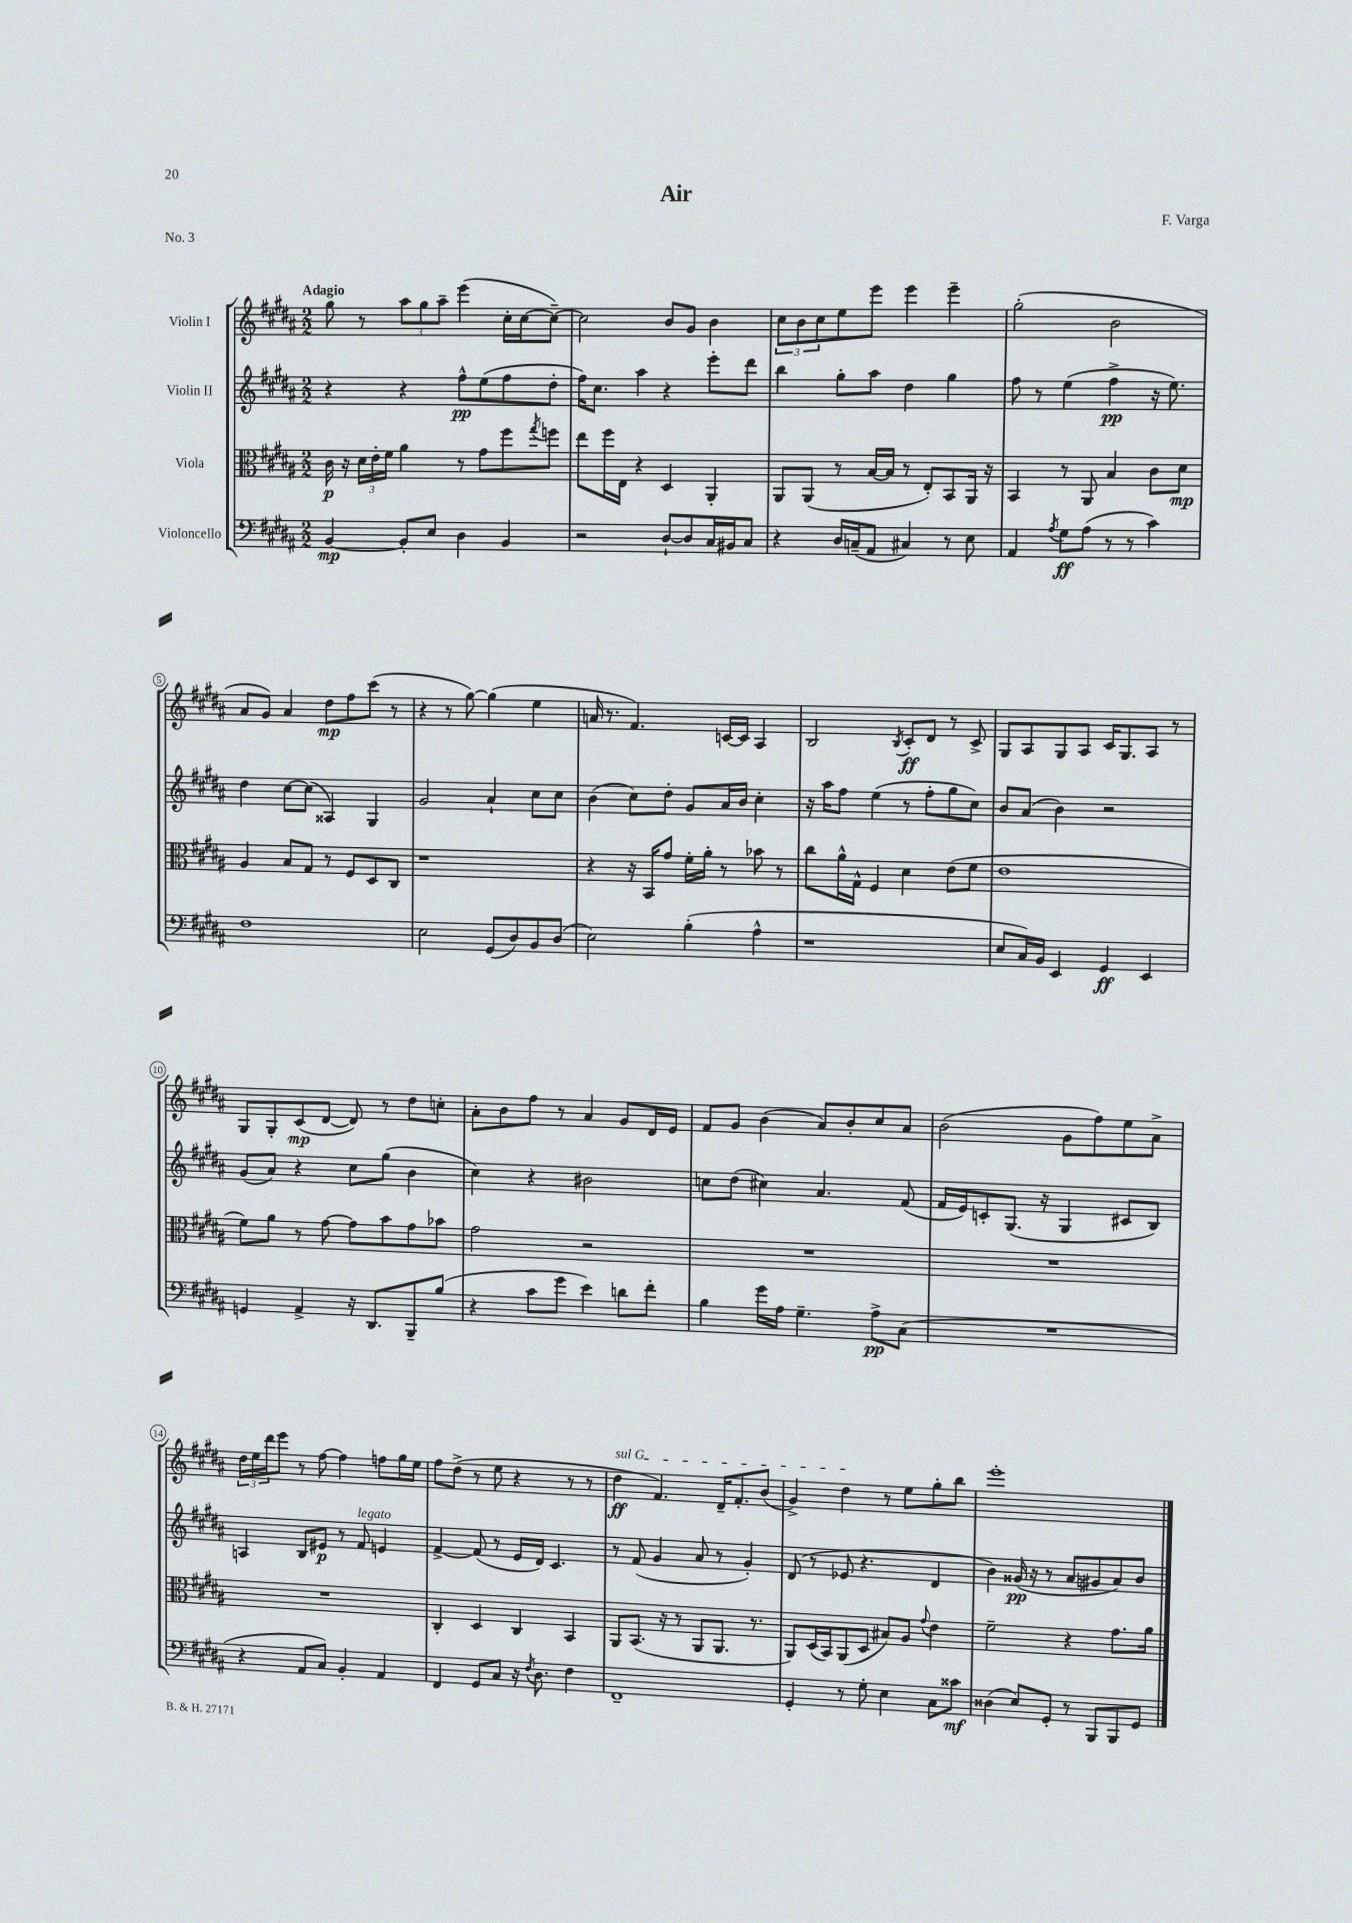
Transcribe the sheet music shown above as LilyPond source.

\header { title = "Air" composer = "F. Varga" piece = "No. 3" }
<<
\new StaffGroup <<
\new Staff = "s0" \with { instrumentName = "Violin I" } {
    \clef treble \key b \major \numericTimeSignature \time 2/2 \tempo "Adagio"
    gis''8 r8 \tuplet 3/2 { ais''8 gis''8 ais''8-- } e'''4( cis''16-. cis''16~ cis''8~--) |
    cis''2 b'8 gis'8 b'4 |
    \tuplet 3/2 { cis''8 b'8 cis''8 } e''8 e'''8 e'''4 e'''4-- |
    gis''2-.( b'2 |
    ais'8 gis'8) ais'4 dis''8\mp fis''8 cis'''8( r8 |
    r4 r8 gis''8~) gis''4( e''4 |
    a'16 r8. fis'4.) c'16~ c'16 ais4 |
    b2 \acciaccatura { b8 } cis'8-.\ff dis'8 r8 cis'8-> |
    gis8 ais8 gis8 ais8 cis'16 gis8. ais8 r8 |
    gis8 gis8-. cis'8\mp( dis'8~ dis'8) r8 dis''8 c''8-. |
    ais'8-. b'8 fis''8 r8 ais'4 gis'8 dis'16 e'16 |
    fis'8 gis'8 b'4( ais'8) b'8-. cis''8 ais'8 |
    b'2( gis'8 fis''8) e''8 ais'8-> |
    \tuplet 3/2 { dis''16 e''16 dis'''16 } e'''8 r8 fis''8~ fis''4 f''8 gis''16 e''16 |
    fis''8 dis''8->( r8 e''8 r4 r8 r8 |
    \once \override TextSpanner.bound-details.left.text = \markup { \italic "sul G" } dis''4\ff\startTextSpan fis'4.) dis'16-- fis'8.-. b'8( |
    gis'4->) dis''4\stopTextSpan r8 e''8 gis''8-. b''8 |
    e'''1-. \bar "|." |
}
\new Staff = "s1" \with { instrumentName = "Violin II" } {
    \clef treble \key b \major \numericTimeSignature \time 2/2
    r4 r4 fis''8-^\pp e''8( fis''8 dis''8-. |
    fis''16) cis''8. ais''4 r4 e'''8-. dis'''8 |
    b''4 gis''8-. ais''8 dis''4 gis''4 |
    fis''8 r8 e''4( fis''4->\pp r16 e''8.) |
    dis''4 cis''8~ cis''8( aisis4) gis4 |
    gis'2 ais'4-! cis''8 cis''8 |
    b'4( cis''8) dis''8-. gis'8 ais'16 b'16 cis''4-. |
    r16 ais''16 fis''8 e''4( r8 fis''8-. gis''8 cis''8) |
    b'8 ais'8( b'4) r2 |
    gis'8( ais'8) r4 cis''8 gis''8( b'4 |
    cis''4) r4 bis'2 |
    c''8 dis''8( cis''4) ais'4. fis'8( |
    fis'16 e'16) c'8-. gis8.( r16 gis4 cis'8 b8) |
    a4 b8 eis'8\p r8 fis'8^\markup { \italic "legato" } e'4 |
    fis'4~-> fis'8( r8 e'16 dis'16) cis'4. |
    r8 fis'8( gis'4 ais'8 r8 gis'4-.) |
    dis'8( r8 ees'8 r4. dis'4 |
    b'4) gisis'16\pp( r16 r8 ais'8 gis'8 ais'8) b'8 \bar "|." |
}
\new Staff = "s2" \with { instrumentName = "Viola" } {
    \clef alto \key b \major \numericTimeSignature \time 2/2
    cis'16\p r16 \tuplet 3/2 { dis'16 e'16-. fis'16 } ais'4 r8 gis'8 fis''8 \acciaccatura { gis''8 } f''8 |
    e''8 fis''16 e16 r4 dis4 ais,4-. |
    ais,8 ais,8( r8 b16~ b16 r8 e8-.) b,8 ais,16 r16 |
    b,4 r8 ais,8 b4 cis'8 dis'8\mp |
    ais4 b8 gis8 r8 fis8 dis8 cis8 |
    r1 |
    r4 r16 b,16 gis'8 fis'16-. ais'16-. r8 bes'8 r8 |
    cis''8 ais'16-^ gis16-^ fis4 dis'4 e'8( fis'8 |
    e'1 |
    fis'8) ais'8 r8 gis'8~ gis'8 b'8 gis'8 bes'8 |
    gis'2 r2 |
    R1 |
    R1 |
    R1 |
    cis4-. dis4 cis4 b,4 |
    ais,8 b,8.( r16 r8 ais,8 ais,8. r8. |
    ais,8) dis16( b,16) ais,8( dis8 bis8) ais8 \appoggiatura { gis'8 } e'4 |
    fis'2-- r4 gis'8. ais'16 \bar "|." |
}
\new Staff = "s3" \with { instrumentName = "Violoncello" } {
    \clef bass \key b \major \numericTimeSignature \time 2/2
    b,4~\mp b,8-. e8 dis4 b,4 |
    r2 dis8~-! dis8 cis16 bis,16 cis8 |
    r4 dis16 c16--( ais,8 cis4) r8 e8 |
    ais,4 \acciaccatura { ais8 } gis8\ff ais8( r8 r8 cis'4) |
    fis1 |
    e2 gis,8( dis8) b,8 dis8( |
    e2) b4-.( ais4-^ |
    r1 |
    e8 cis16) b,16 e,4 gis,4\ff e,4 |
    g,4 ais,4-> r16 dis,8. b,,8-- b8( |
    r4 cis'8 gis'8 e'4) d'8 fis'8-. |
    b4 gis'16 ais16 gis4.-- ais8->\pp cis8( |
    R1 |
    r4 ais,8 cis8) b,4-. ais,4 |
    fis,4 gis,8 cis8 r16 \acciaccatura { fis8 } dis8. fis4 |
    fis,1-- |
    gis,4-. r8 gis8-. e4 cis8 cisis'8\mf |
    disis4( e8) gis,8-. r8 b,,8 b,,8 gis,8 \bar "|." |
}
>>
>>
\layout { \context { \Score \override BarNumber.stencil = #(make-stencil-circler 0.1 0.3 ly:text-interface::print) } }
